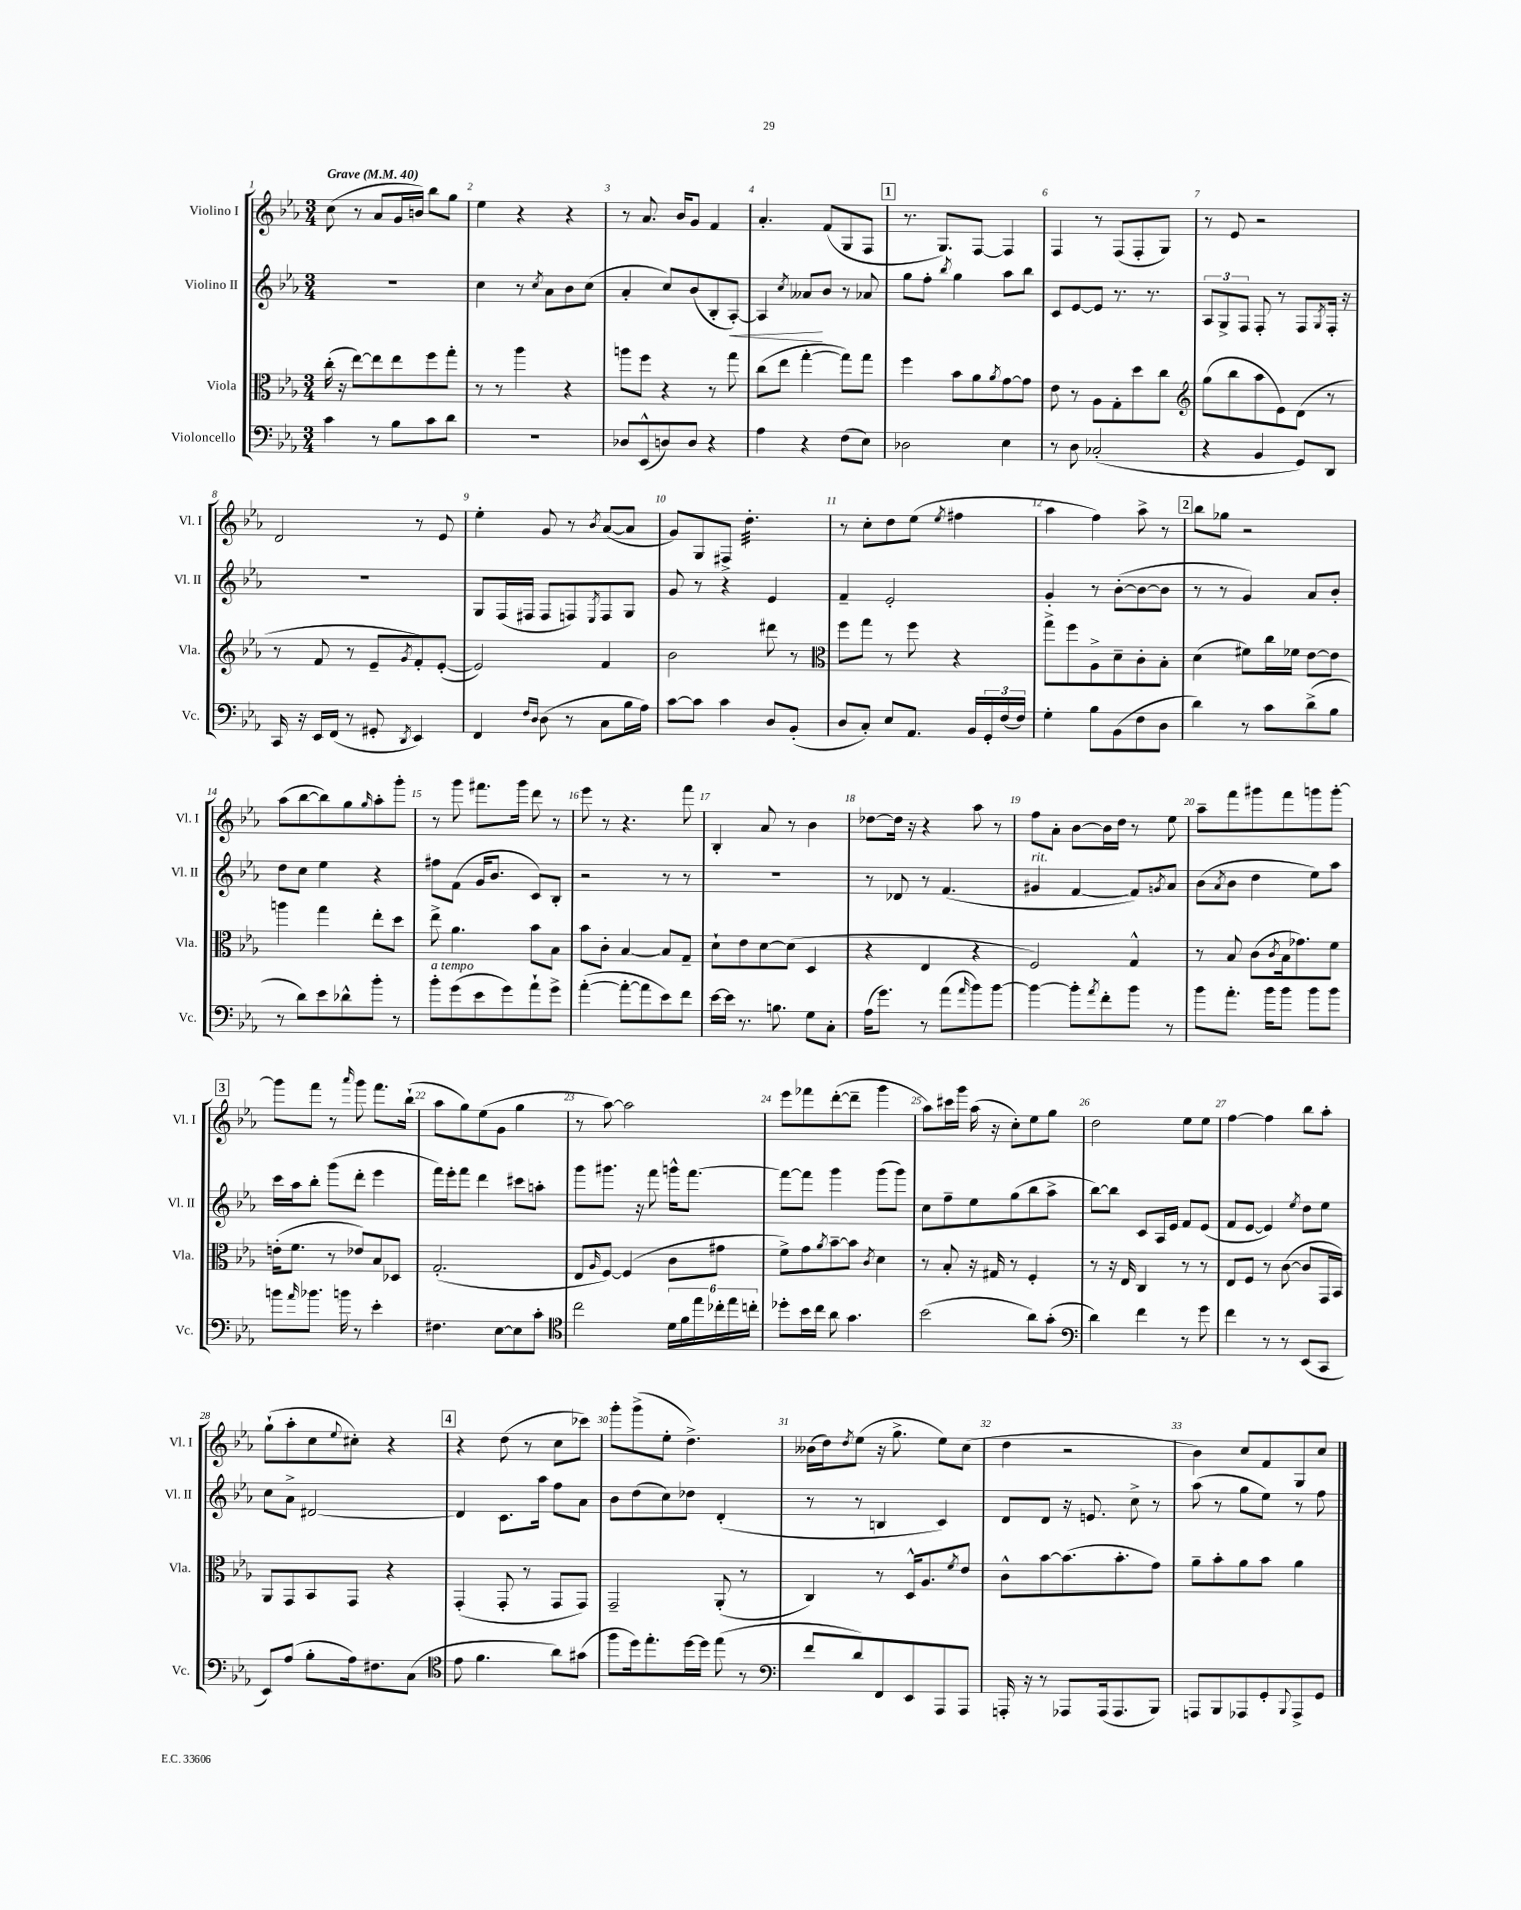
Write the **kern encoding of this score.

**kern	**kern	**kern	**kern
*staff4	*staff3	*staff2	*staff1
*clefF4	*clefC3	*clefG2	*clefG2
*k[b-e-a-]	*k[b-e-a-]	*k[b-e-a-]	*k[b-e-a-]
*M3/4	*M3/4	*M3/4	*M3/4
*MM40	*MM40	*MM40	*MM40
4c	(16cc'	2.r	(8cc
.	16r	.	.
.	[8ee-)	.	8r
8r	8ee-]	.	8a-
8B-	8ee-	.	16g
.	.	.	16b)
8c	8ff	.	8bb-
8d	8gg'	.	8gg
=	=	=	=
2.r	8r	4cc	4ee-
.	8r	.	.
.	4aa-	8r	4r
.	.	8qcc	.
.	.	8a-	.
.	4r	8b-	4r
.	.	(8cc	.
=	=	=	=
8D-	8aa	4a-'	8r
(8EE-^^	8ff	.	8.a-
8D)	4r	8cc)	.
.	.	.	16b-
8D	.	(8b-	8g
4r	8r	8B-'	4f
.	8gg	[8A-')	.
=	=	=	=
4A-	(8cc	4A-]	4.a-'
.	8ee-	.	.
.	.	8qcc	.
4r	[4gg'	8a--	.
.	.	8b-	(8f
(8F	8gg])	8r	8G
8E-)	8gg	8a-	8F
=	=	=	=
2D-	4ff	8gg	8.r
.	.	8ff'	.
.	.	.	8.G)
.	.	8qbb-	.
.	8b-	4gg	.
.	8a-	.	[8F
.	8qa-	.	.
4E-	[8g	8aa-	4F]
.	8g]	8bb-	.
=	=	=	=
8r	8e-	8c	4F
8D	8r	[8e-	.
(2C-'	8A-	8e-]	8r
.	8G'	8.r	(8F
.	8dd	.	8F'
.	.	8.r	.
.	8cc	.	8G)
=	=	=	=
*	*clefG2	*	*
4r	(8gg	12A-	8r
.	.	12G^	.
.	8bb-	.	8e-
.	.	12F	.
4BB-	8aa-	8F'	2r
.	8e-)	8r	.
8GG)	(8d	8F	.
.	.	8qG	.
8DD	8r	16F'	.
.	.	16r	.
=	=	=	=
16CC	8r	2.r	2d
16r	.	.	.
16EE-	8f	.	.
(16FF	.	.	.
8r	8r	.	.
8GG#'	8e-~	.	.
8qDD	8qg	.	.
4EE-)	8f')	.	8r
.	([8e-'	.	8e-
=	=	=	=
4FF	2e-])	8G	4ee-'
.	.	(16F	.
.	.	16F#	.
16qqF	.	.	.
16qqD	.	.	.
(8D	.	8F#	8g
8r	.	8F)	8r
.	.	8qE-	8qb-
8C	4f	8F	([8a-
16B-	.	8G	8a-]
16A-)	.	.	.
=	=	=	=
[8c	2b-	8g	8g)
8c]	.	8r	8G
4c	.	4r	8F#^
.	.	.	4.dd'
8D	8ddd#	4e-	.
(8BB-'	8r	.	.
=	=	=	=
*	*clefC3	*	*
8D	8ff	4f~	8r
8C')	8gg	.	8cc'
8E-	8r	2e-'	8dd
8.AA-	8ff	.	(8ee-
.	.	.	8qee-
.	4r	.	4ff#
16BB-	.	.	.
24GG'	.	.	.
(24F	.	.	.
24F)	.	.	.
=	=	=	=
4G'	8gg^	4g'	4aa-
.	8ff	.	.
8B-	8A-^	8r	4ff)
(8BB-	8d~	([8b-'	.
8F	8c'	8b-_	8aa-^
8D	8B-'	8b-]	8r
=	=	=	=
4d)	(4d	8r	8bb-
.	.	8r	8gg-
8r	8f#)	4g)	2r
8c	16cc	.	.
.	16f-	.	.
(8d^	[8e-	8a-	.
8B-	8e-]	8b-'	.
=	=	=	=
8r	4aa	8dd	(8aa-
8d)	.	8cc	[8bb-
8e-	4gg	4ee-	8bb-])
8d-^^	.	.	8gg
.	.	.	16qqgg
8b-'	8ee-'	4r	8aa-'
8r	8dd	.	8ggg'
=	=	=	=
8b-'	8ee-^	8ff#	8r
(8g	4.a-	(8f	8ggg
8e-	.	16g	8.fff#
.	.	8.b-	.
8g)	.	.	.
.	.	.	16ggg
8a-`	8b-	8c)	8ddd
8g^	8B-	8B-'	8r
=	=	=	=
([4a-'	8b-	2r	8eee-
.	8c'	.	8r
8a-'_	[4B-	.	4.r
8a-]	.	.	.
8e-)	8B-]	8r	.
8f	8G~	8r	8fff
=	=	=	=
[16e-	8d`	2.r	4B-'
16e-]	.	.	.
8.r	8e-	.	.
.	[8d	.	8a-
8.B	.	.	.
.	(8d]	.	8r
8G	4D	.	4b-
8C'	.	.	.
=	=	=	=
(16A-	4r	8r	[8dd-
8.g)	.	.	.
.	.	8d-	16dd-]
.	.	.	16r
8r	4E-	8r	4r
(8a-	.	(4.f	.
16qqa-	.	.	.
8b-)	4r	.	8aa-
[8b-	.	.	8r
=	=	=	=
4b-_	2F)	4g#	8ff
.	.	.	8a-'
8b-']	.	[4f	[8b-
8qa-	.	.	.
8f'	.	.	16b-]
.	.	.	16dd
8b-	4G^^	8f])	8r
.	.	8qg	.
8r	.	8a-	8ee-
=	=	=	=
8b-	8r	(8b-	8aa-~
.	.	8qa-	.
8.a-'	8B-	8b-	8fff
.	(8c	4dd	8ggg#
16b-	.	.	.
.	8qc	.	.
8b-	16B-	.	8fff
.	8.g-)	.	.
8b-	.	8ee-)	8ggg
8b-	8f	8aa-	[8ggg'
=	=	=	=
8b	(16e'	16ccc	8ggg]
.	8.f	16aa-	.
16qqa-	.	.	.
8.b-	.	8bb-'	8fff
.	8r	(8ggg	8r
16b	.	.	.
.	.	.	16qqaaa-
8r	8e-)	8ddd'	8ggg
4e-'	8B-	4eee-	8.fff
.	8D-	.	.
.	.	.	(16bb-`
=	=	=	=
4.F#	(2.G'	16fff)	8aa-
.	.	16eee-'	.
.	.	8fff	8gg)
.	.	4ddd	(8ee-
[8E-	.	.	8g
8E-]	.	8ccc#	4gg
8c'	.	8aa'	.
=	=	=	=
*clefC4	*	*	*
2cc	8E-	8ggg	8r
.	16qqA-	.	.
.	[8F)	8.ggg#	[8aa-)
.	(4F]	.	2aa-]
.	.	16r	.
.	.	8fff	.
24d	8c	16ggg^^	.
24f	.	.	.
.	.	[8.fff	.
24ee-	.	.	.
24cc-'	8g#	.	.
24ee-	.	.	.
24cc'	.	.	.
=	=	=	=
8dd-'	8f^)	8fff_	8eee-
16b-	8g	8fff]	8fff-
16cc	.	.	.
.	8qa-	.	.
8a-	[8b-~	4ggg	([8ddd'
4.g	8b-]	.	8ddd~]
.	8qc	.	.
.	4d	(8ggg	4ggg
.	.	8ggg)	.
=	=	=	=
(2b-	8r	8cc	8aa-)
.	8B-'	8ff~	16ccc#
.	.	.	16ggg
.	16r	8ee-	(16aa-
.	16G#	.	16r
.	8r	(8gg	8cc')
8a-)	4F'	8bb-	8ee-
(8g'	.	8aa-^	8gg
=	=	=	=
*clefF4	*	*	*
4d)	8r	[8bb-)	2dd
.	16r	8bb-]	.
.	16E-	.	.
4f	4C	8c	.
.	.	16A-	.
.	.	16e-	.
8r	8r	8f	8ee-
8g	8r	(8e-	8ee-
=	=	=	=
4f	8E-	8f	[4ff
.	8F	[8e-	.
8r	8r	4e-])	4ff]
8r	([8c	.	.
.	.	8qee-	.
(8EE-	8c]	8dd	8bb-
8CC	16GG	8ee-	8aa-'
.	16BB-)	.	.
=	=	=	=
8EE-)	8AA-	8cc	(8gg`
(8A-	8GG	8a-^	8aa-'
8B-'	8BB-	[2d#	8cc
.	.	.	8qqee-
16A-)	8GG	.	8cc#')
8.F#	.	.	.
.	4r	.	4r
(8C	.	.	.
=	=	=	=
*clefC4	*	*	*
8e-	(4GG'	4d#]	4r
4.f	.	.	.
.	8GG'	8.c	(8dd
.	8r	.	8r
.	.	16aa-	.
8a-)	8GG	8ff	8cc
(8g#	8GG)	8a-	8ccc-)
=	=	=	=
8ff	2GG~	8b-	8ggg'
16dd)	.	(8dd	(8ggg^
8.ee-'	.	.	.
.	.	8cc)	8ee-'
[16dd	.	8dd-	4.dd^)
16dd]	.	.	.
(8ee-	(8AA-'	(4d'	.
8r	8r	.	.
=	=	=	=
*clefF4	*	*	*
8f	4C)	8r	(16b--
.	.	.	16dd)
.	.	.	8qdd
8d)	.	8r	(8ee-
8FF	8r	4B	16r
.	.	.	8.gg^
8EE-	16D^^	.	.
.	8.A-	.	.
8AAA-	.	4c)	8ee-)
.	8qf	.	.
8AAA-	8e-	.	(8cc
=	=	=	=
16AAA'	8c^^	8d	4dd
16r	.	.	.
8r	[8b-	8d	.
8AAA-	(8.b-]	16r	2r
.	.	8.e	.
(16AAA-	.	.	.
8.AAA-	8.b-'	.	.
.	.	8cc^	.
8BBB-)	8g)	8r	.
=	=	=	=
8AAA	8a-~	(8aa-	4b-)
8BBB-	8b-'	8r	.
8AAA-	8a-	8gg	8cc
8GG'	8b-	8ee-)	8f
8qqBBB-	.	.	.
8AAA-^	4a-	8r	8G
8GG	.	8ff	8cc
==	==	==	==
*-	*-	*-	*-
